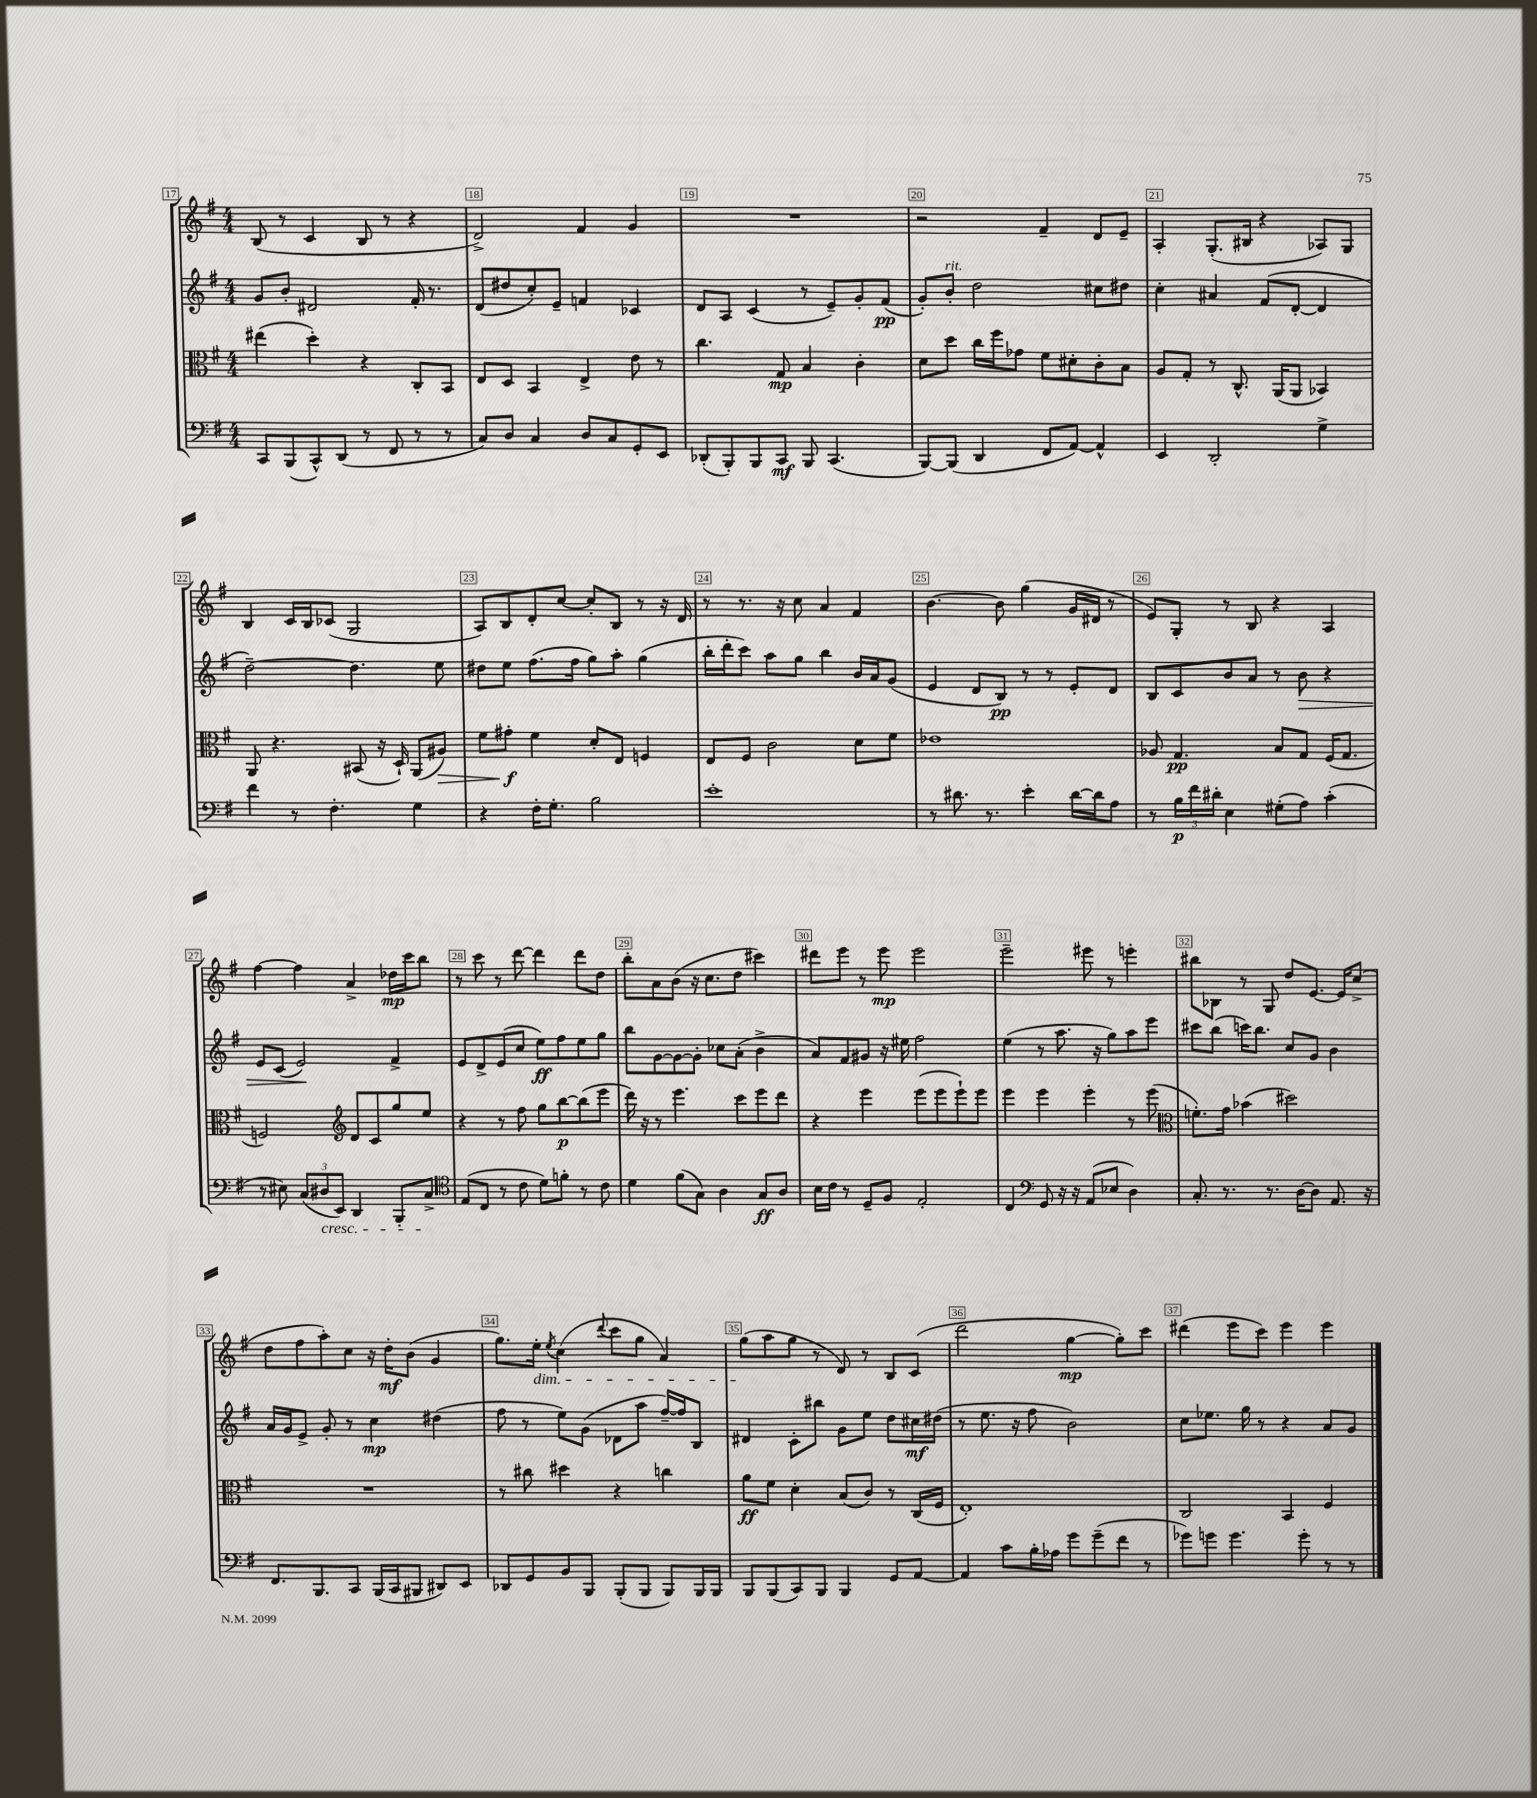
<<
\new StaffGroup <<
\new Staff = "s0" {
    \clef treble \key g \major \numericTimeSignature \time 4/4
    b8( r8 c'4 b8 r8 r4 |
    d'2->) fis'4 g'4 |
    R1 |
    r2 fis'4-- d'8 e'8-- |
    a4-. g8.-.( bis16 r4 aes8) g8 |
    b4 c'16 b16 ces'8( g2 |
    a8) b8 d'8-. c''8~ c''8-. b8 r8 r16 d'16 |
    r8 r8. r16 c''8 a'4 fis'4 |
    b'4.~ b'8 g''4( g'16 dis'16 r8 |
    e'8) g8-. r8 b8 r4 a4 |
    fis''4~ fis''4 a'4-> des''16\mp c'''16 b''8 |
    r8 c'''8 r8 d'''8~ d'''4 d'''8 d''8 |
    b''8-. a'8 b'8( r16 c''8. d''8 cis'''4) |
    dis'''8 e'''8 r8 e'''8\mp e'''2 |
    e'''2-- eis'''8 r8 e'''4-. |
    bis''8 bes8 r8 g8 d''8 e'8.~ e'16 c''8->( |
    d''8 fis''8 a''8-.) c''8 r16 d''16-.\mf b'8( g'4 |
    g''8.) e''16-.\dim \acciaccatura { e''8 } c''4( \appoggiatura { d'''8 } c'''8 g''8 a'4) |
    g''8\!( a''8 g''8 r8 d'8) r8 b8 c'8( |
    d'''2 g''4~\mp g''8-.) c'''8 |
    dis'''4( e'''8 c'''8) e'''4 e'''4 \bar "|." |
}
\new Staff = "s1" {
    \clef treble \key g \major \numericTimeSignature \time 4/4
    g'8 b'8-. dis'2 fis'16-. r8. |
    d'8( dis''8 c''8-.) e'8-- f'4 ces'4 |
    d'8 a8 c'4( r8 e'8--) g'8-. fis'8\pp( |
    g'8-.) b'8-.^\markup { \italic "rit." } d''2 cis''8 dis''8 |
    c''4-. ais'4 fis'8( d'8~-. d'4 |
    d''2~--) d''4. e''8 |
    dis''8 e''8 fis''8.( fis''16 g''8) a''8-. g''4( |
    b''16-. d'''16-. c'''8) a''8 g''8 b''4 b'16 a'16 g'8( |
    e'4 d'8 b8\pp) r8 r8 e'8-. d'8 |
    b8 c'8 b'8 a'8 r8 b'8\> r4 |
    e'8 c'8( e'2\!) fis'4-> |
    e'8 d'8-> e'8( c''8 e''8\ff) fis''8 e''8 g''8 |
    b''8 g'8~ g'8~ g'8-. ces''8 a'8-.( b'4-> |
    a'8) fis'8 gis'8 r16 eis''16 fis''2 |
    e''4( r8 a''8. r16 g''8) a''8 e'''8 |
    cis'''8 b''8( c'''16) b''8. c''8 g'8 b'4 |
    a'16 g'16 e'8-> g'8-. r8 c''4\mp dis''4( |
    fis''8 r8 e''8) g'8( des'8 a''8 fis''16~--) fis''16 b8 |
    dis'4 c'8-. bis''8 g'8 e''8 d''8 cis''16\mf dis''16( |
    r8 e''8. r16 fis''8 b'2) |
    c''8 ees''8. g''16 r8 r4 a'8 g'8 \bar "|." |
}
\new Staff = "s2" {
    \clef alto \key g \major \numericTimeSignature \time 4/4
    eis''4( d''4-.) r4 c8-. b,8 |
    e8 d8 b,4 e4-> e'8 r8 |
    c''4. g8\mp b4 c'4-. |
    d'8 d''8 c''16 fis''16 ges'8 fis'8 dis'8-. c'8-. b8 |
    a8 g8-. r8 c8.-^ a,16( a,8 bes,4) |
    a,8 r4. bis,8( r16 d16-!) a,8( ais8\>) |
    fis'8 gis'8-.\f\! fis'4 d'8-. e8 f4 |
    e8 fis8 c'2 d'8 fis'8 |
    ees'1 |
    aes8 g4.\pp b8 g8 fis16( g8. |
    f2) \clef treble d'8 c'8 g''8 e''8 |
    r4 r8 fis''8 g''8 b''8~\p b''8( e'''8 |
    d'''16) r16 r8 e'''4. c'''8 e'''8 d'''8 |
    r4 e'''4 e'''8( e'''8 e'''8-!) e'''8 |
    e'''4 e'''4 e'''4-. r8 e'''8( |
    \clef alto f'8.-.) g'16 bes'4( dis''2) |
    R1 |
    r8 cis''8 dis''4 r4 c''4 |
    a'8\ff fis'8 d'4-. b8( c'8) r8 c16( fis16 |
    e1-.) |
    c2 b,4 fis4 \bar "|." |
}
\new Staff = "s3" {
    \clef bass \key g \major \numericTimeSignature \time 4/4
    c,8 b,,8( c,8-^) d,8( r8 fis,8 r8 r8 |
    c8) d8 c4 d8 c8 g,8-. e,8 |
    des,8-.( b,,8-.) b,,8 c,8\mf b,,8 c,4.( |
    b,,8~) b,,8( d,4 fis,8 a,8~) a,4-^ |
    e,4 d,2-. g4-> |
    fis'4 r8 fis4.-. g4 |
    r4 fis16-. g8.-. b2 |
    e'1-. |
    r8 dis'8. r8. e'4-. dis'16~ dis'16 a8 |
    r8 \tuplet 3/2 { b16\p fis'16 dis'16-. } e4 gis8-.( a8) c'4-.( |
    r8 eis8) \tuplet 3/2 { c8( dis8\cresc e,8) } d,4 b,,8-. c8->\! |
    \clef tenor e8( c8 r8 c'8 d'8) f'8-. r8 c'8 |
    d'4 fis'8( g8) a4 g8\ff a8 |
    b16 c'16 r8 d8-- fis8 e2-. |
    c4 \clef bass g,8 r16 r16 a,8( ees8 d4) |
    c8.-. r8. r8. d16~ d8 a,8. r16 |
    fis,8. b,,8. c,8 b,,16( c,16 bis,,8 dis,8) e,8 |
    des,8 g,8 b,8 b,,8 b,,8-.( b,,8 b,,8) b,,16 b,,16 |
    b,,8 b,,8( c,8) b,,8 b,,4 g,8 a,8~ |
    a,4 c'8 b16-. aes16 g'8 g'8--( fis'8 r8 |
    ges'8) g'8 g'4. g'8-. r8 r8 \bar "|." |
}
>>
>>
\layout { \context { \Score currentBarNumber = #17 \override BarNumber.break-visibility = ##(#f #t #t) barNumberVisibility = #all-bar-numbers-visible \override BarNumber.stencil = #(make-stencil-boxer 0.1 0.3 ly:text-interface::print) } }
